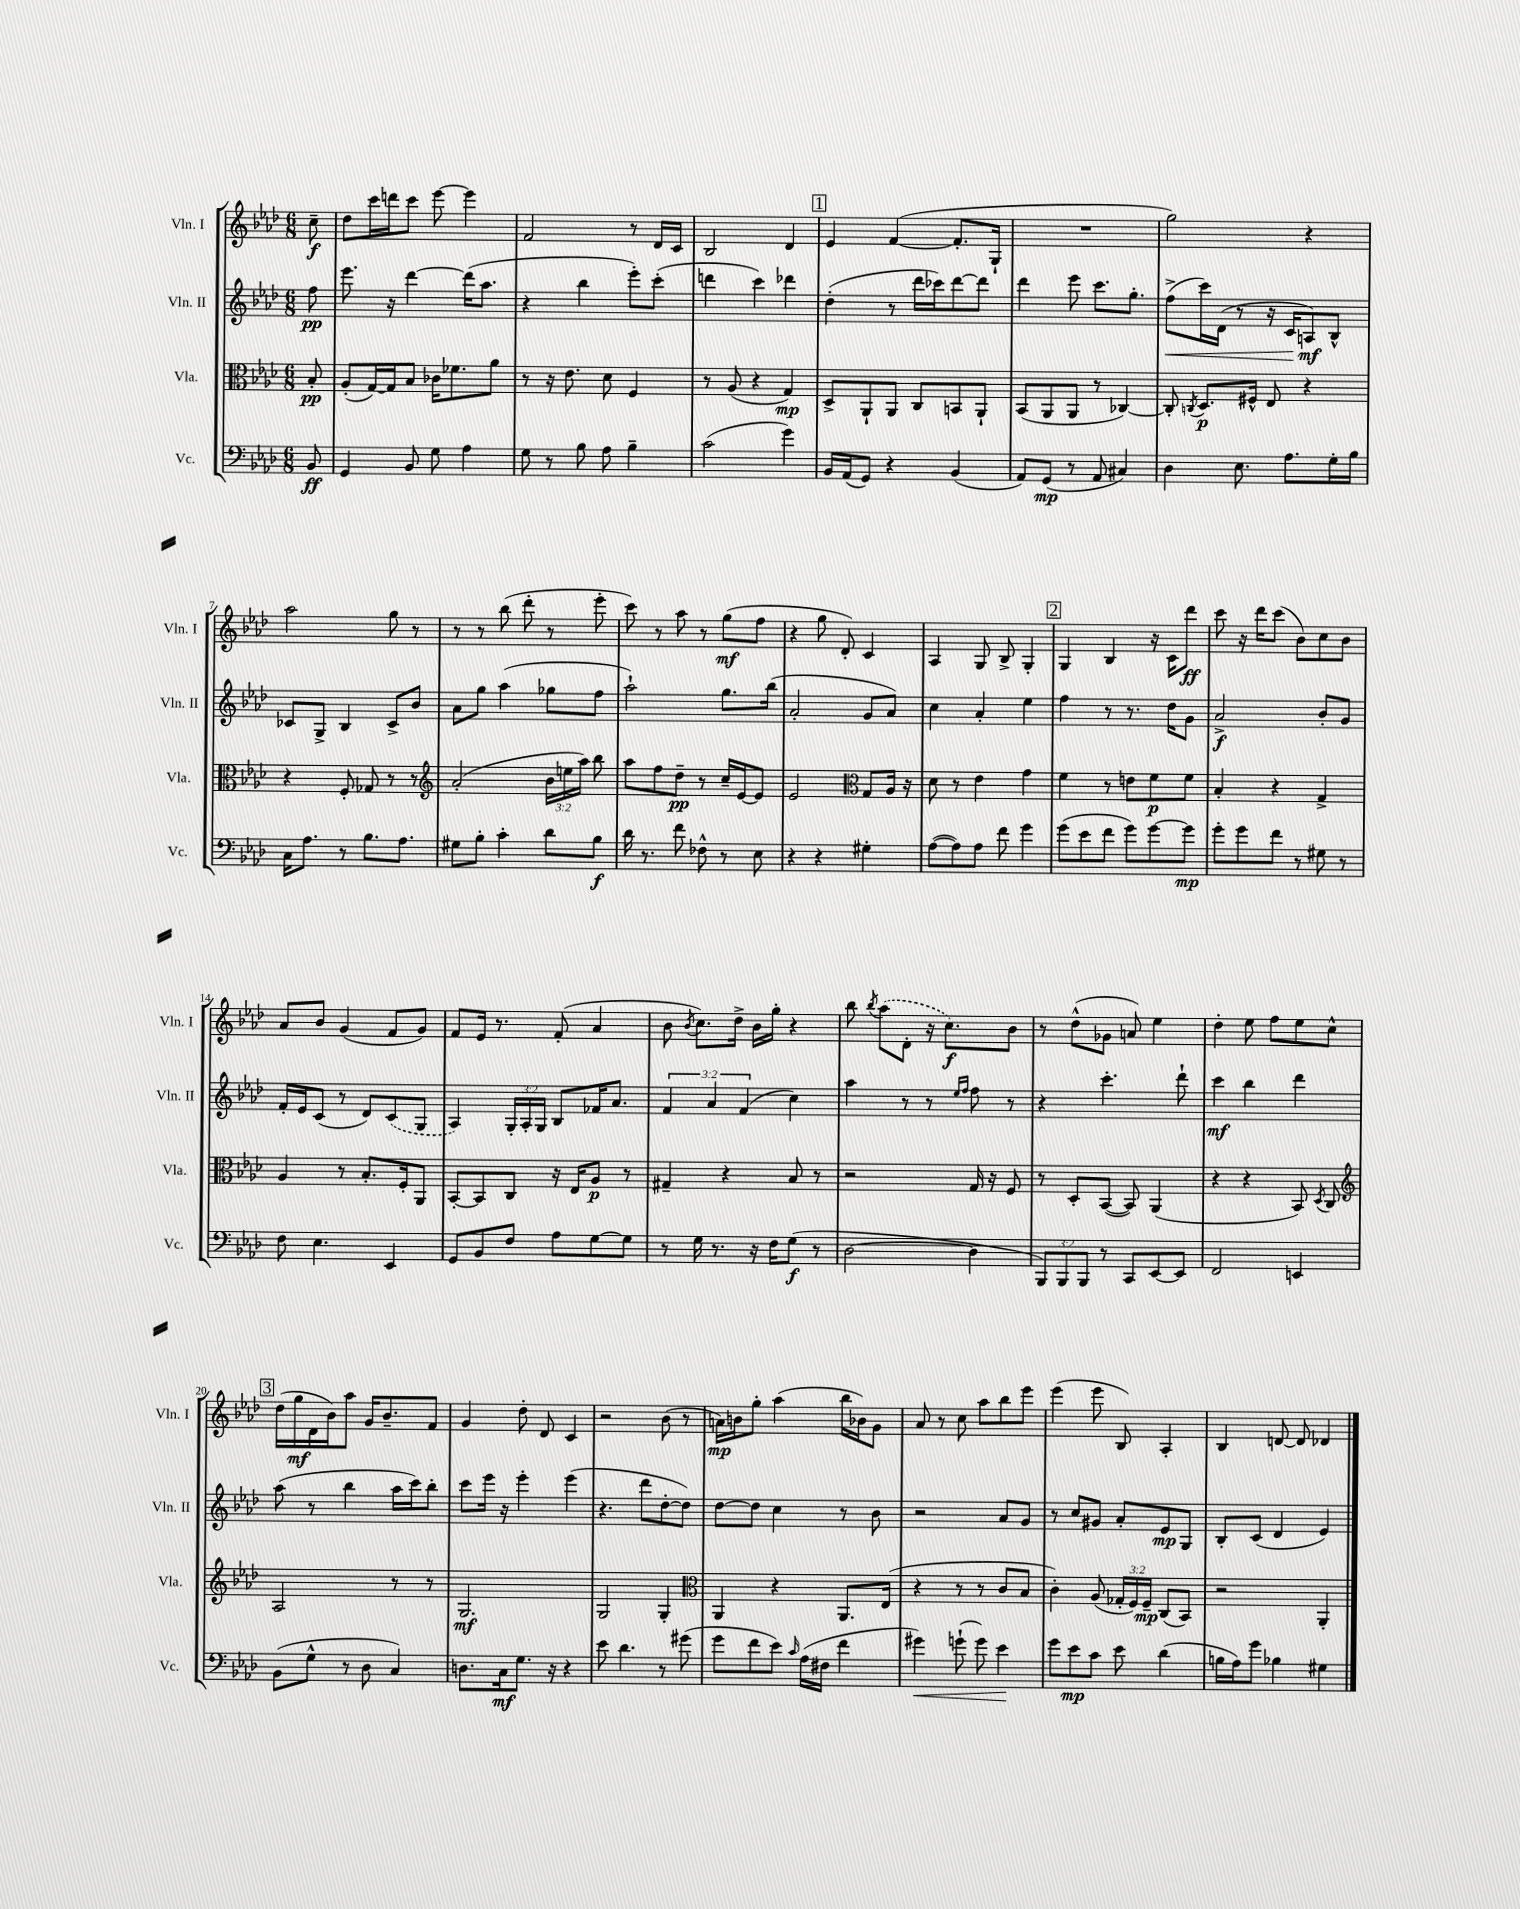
<<
\new StaffGroup <<
\new Staff = "s0" \with { instrumentName = "Vln. I" shortInstrumentName = "Vln. I" } {
    \clef treble \key aes \major \numericTimeSignature \time 6/8 \partial 8
    \autoBeamOff c''8--\f |
    des''8[ c'''16 d'''16 c'''8] ees'''8~ ees'''4 |
    f'2 r8 des'16[ c'16] |
    bes2 des'4 |
    \mark \markup { \box "1" } ees'4 f'4~( f'8.[-. g16]-! |
    R2. |
    g''2) r4 |
    aes''2 g''8 r8 |
    r8 r8 bes''8( des'''8-. r8 ees'''8-. |
    c'''8) r8 aes''8 r8 g''8[\mf( f''8] |
    r4 g''8 des'8-.) c'4 |
    aes4 g8 bes8-> g4-. |
    \mark \markup { \box "2" } g4 bes4 r16 c'16[ des'''8]\ff |
    c'''8 r16 des'''16[ c'''8]( bes'8[) c''8 bes'8] |
    aes'8[ bes'8] g'4( f'8[ g'8]) |
    f'8[ ees'16] r8. f'8-.( aes'4 |
    bes'8 \acciaccatura { bes'8 } c''8.[) des''16]-> bes'16[ g''16]-. r4 |
    bes''8 \acciaccatura { bes''8 } \once \slurDashed aes''8[( des'8]-. r16 c''8.[\f) bes'8] |
    r8 des''8[-^( ges'8] a'8) ees''4 |
    des''4-. ees''8 f''8[ ees''8 c''8]-^ |
    \mark \markup { \box "3" } des''16[( g''16\mf des'16 bes'16) aes''8] g'16[ bes'8.-- f'8] |
    g'4 des''8-. des'8 c'4 |
    r2 bes'8( r8 |
    a'16[\mp) b'16 g''8]-. aes''4( bes''16[ bes'16) g'8] |
    aes'8 r8 c''8 aes''8[ bes''8 ees'''8] |
    ees'''4( ees'''8 bes8) aes4-. |
    bes4 d'8~ d'8 des'4 \bar "|." |
}
\new Staff = "s1" \with { instrumentName = "Vln. II" shortInstrumentName = "Vln. II" } {
    \clef treble \key aes \major \numericTimeSignature \time 6/8 \override Staff.TupletNumber.text = #tuplet-number::calc-fraction-text \partial 8
    \autoBeamOff f''8\pp |
    ees'''8. r16 des'''4~ des'''16[( aes''8.] |
    r4 bes''4 ees'''8[-.) c'''8]-.( |
    d'''4 c'''4) des'''4 |
    \mark \markup { \box "1" } des''4-.( r8 des'''16[ ces'''16) des'''8~ des'''8] |
    des'''4 ees'''8 c'''8.[ g''8.]-. |
    f''8[->\<( c'''16) des'16]( r8 r16 c'16[ a8\mf\!) bes8]-^ |
    ces'8[ g8]-> bes4 ces'8[-> bes'8] |
    aes'8[ g''8] aes''4( ges''8[ f''8] |
    aes''2-!) g''8.[ bes''16]( |
    aes'2-. g'8[ aes'8]) |
    c''4 aes'4-. ees''4 |
    \mark \markup { \box "2" } f''4 r8 r8. des''16[ g'8] |
    aes'2->\f bes'8[-. g'8] |
    f'16[-. ees'16 c'8]( r8 des'8[) \once \slurDashed c'8( g8] |
    aes4) \tuplet 3/2 { g16[-. aes16-. g16] } bes8[ fes'16 aes'8.] |
    \tuplet 3/2 { f'4 aes'4 f'4( } c''4) |
    aes''4 r8 r8 \grace { ees''16[ f''16] } f''8 r8 |
    r4 c'''4.-. des'''8-! |
    c'''4\mf bes''4 des'''4 |
    \mark \markup { \box "3" } aes''8( r8 bes''4 aes''16[ c'''16) bes''8]-. |
    c'''8[ ees'''16] r16 ees'''4-. ees'''4( |
    r4. des'''8[ des''8~-. des''8]) |
    des''8[~ des''8] c''4 r8 bes'8 |
    r2 aes'8[ g'8] |
    r8 c''8[ gis'8] aes'8[-. ees'8\mp g8] |
    bes8[-. c'8]( des'4 ees'4) \bar "|." |
}
\new Staff = "s2" \with { instrumentName = "Vla." shortInstrumentName = "Vla." } {
    \clef alto \key aes \major \numericTimeSignature \time 6/8 \override Staff.TupletNumber.text = #tuplet-number::calc-fraction-text \partial 8
    \autoBeamOff bes8-.\pp |
    aes8[-.( g16~) g16 bes8] ces'16[ fes'8. aes'8] |
    r8 r16 ees'8. des'8 f4 |
    r8 aes8( r4 g4\mp) |
    \mark \markup { \box "1" } des8[-> aes,8-! aes,8] c8[ b,8 aes,8]-! |
    bes,8[( aes,8 aes,8] r8 ces4~) |
    ces8-. \acciaccatura { c8 } des8.[\p fis16]-^ ees8 r4 |
    r4 f8-. ges8 r8 r8 |
    \clef treble aes'2-.( \tuplet 3/2 { bes'16[ e''16 aes''16]) } bes''8 |
    aes''8[ f''8 des''8]--\pp r8 c''16[-- ees'16~ ees'8] |
    ees'2 \clef alto g8[ aes16] r16 |
    des'8 r8 ees'4 g'4 |
    \mark \markup { \box "2" } f'4 r8 e'8[ f'8\p f'8] |
    bes4-. r4 g4-> |
    aes4 r8 bes8.[-. f16-. aes,8] |
    bes,8[~-. bes,8 c8] r16 ees16[ aes8]\p r8 |
    gis4-- r4 bes8 r8 |
    r2 g16 r16 f8 |
    r8 des8[-. bes,8]~( bes,8) aes,4( |
    r4 r4 bes,8) \acciaccatura { des8 } c8 |
    \mark \markup { \box "3" } \clef treble aes2 r8 r8 |
    g2.\mf |
    g2 g4-. |
    \clef alto aes,4 r4 aes,8.[ ees16]( |
    r4 r8 r8 c'8[ bes8] |
    c'4-.) aes8( \tuplet 3/2 { ges16[-. f16) f16]--\mp } c8[( bes,8]) |
    r2 aes,4-. \bar "|." |
}
\new Staff = "s3" \with { instrumentName = "Vc." shortInstrumentName = "Vc." } {
    \clef bass \key aes \major \numericTimeSignature \time 6/8 \override Staff.TupletNumber.text = #tuplet-number::calc-fraction-text \partial 8
    \autoBeamOff bes,8\ff |
    g,4 bes,8 g8 aes4 |
    g8 r8 bes8 aes8 bes4-- |
    c'2( g'4) |
    \mark \markup { \box "1" } bes,16[ aes,16( g,8]) r4 bes,4( |
    aes,8[) g,8]\mp( r8 aes,8 cis4) |
    des4 ees8. aes8.[ g16-. bes16] |
    c16[ aes8.] r8 bes8.[ aes8.] |
    gis8[ bes8]-. c'4-. des'8[ bes8]\f |
    des'16 r8. f'8 fes8-^ r8 ees8 |
    r4 r4 gis4-. |
    aes8[~( aes8) aes8] f'8 g'4 |
    \mark \markup { \box "2" } g'8[( ees'8 f'8] g'8[) g'8~ g'8]\mp |
    g'8[-. g'8 f'8] r8 gis8 r8 |
    f8 ees4. ees,4 |
    g,8[ bes,8 f8] aes8[ g8~ g8] |
    r8 g16 r8. r16 f16[ g8]\f( r8 |
    des2~ des4 |
    \tuplet 3/2 { bes,,8[) bes,,8 bes,,8] } r8 c,8[ ees,8~ ees,8] |
    f,2 e,4 |
    \mark \markup { \box "3" } bes,8[( g8]-^ r8 des8 c4) |
    d8.[ c16\mf g8.] r16 r4 |
    ees'8 des'4. r8 gis'8( |
    g'8[ f'8 ees'8]) \grace { c'16 } aes16[( fis16] f'4 |
    gis'4\<) g'8-!( g'8) ees'4\! |
    g'8[ ees'8\mp c'8] ees'8 des'4( |
    b16[ aes16) g'8] bes4 gis4 \bar "|." |
}
>>
>>
